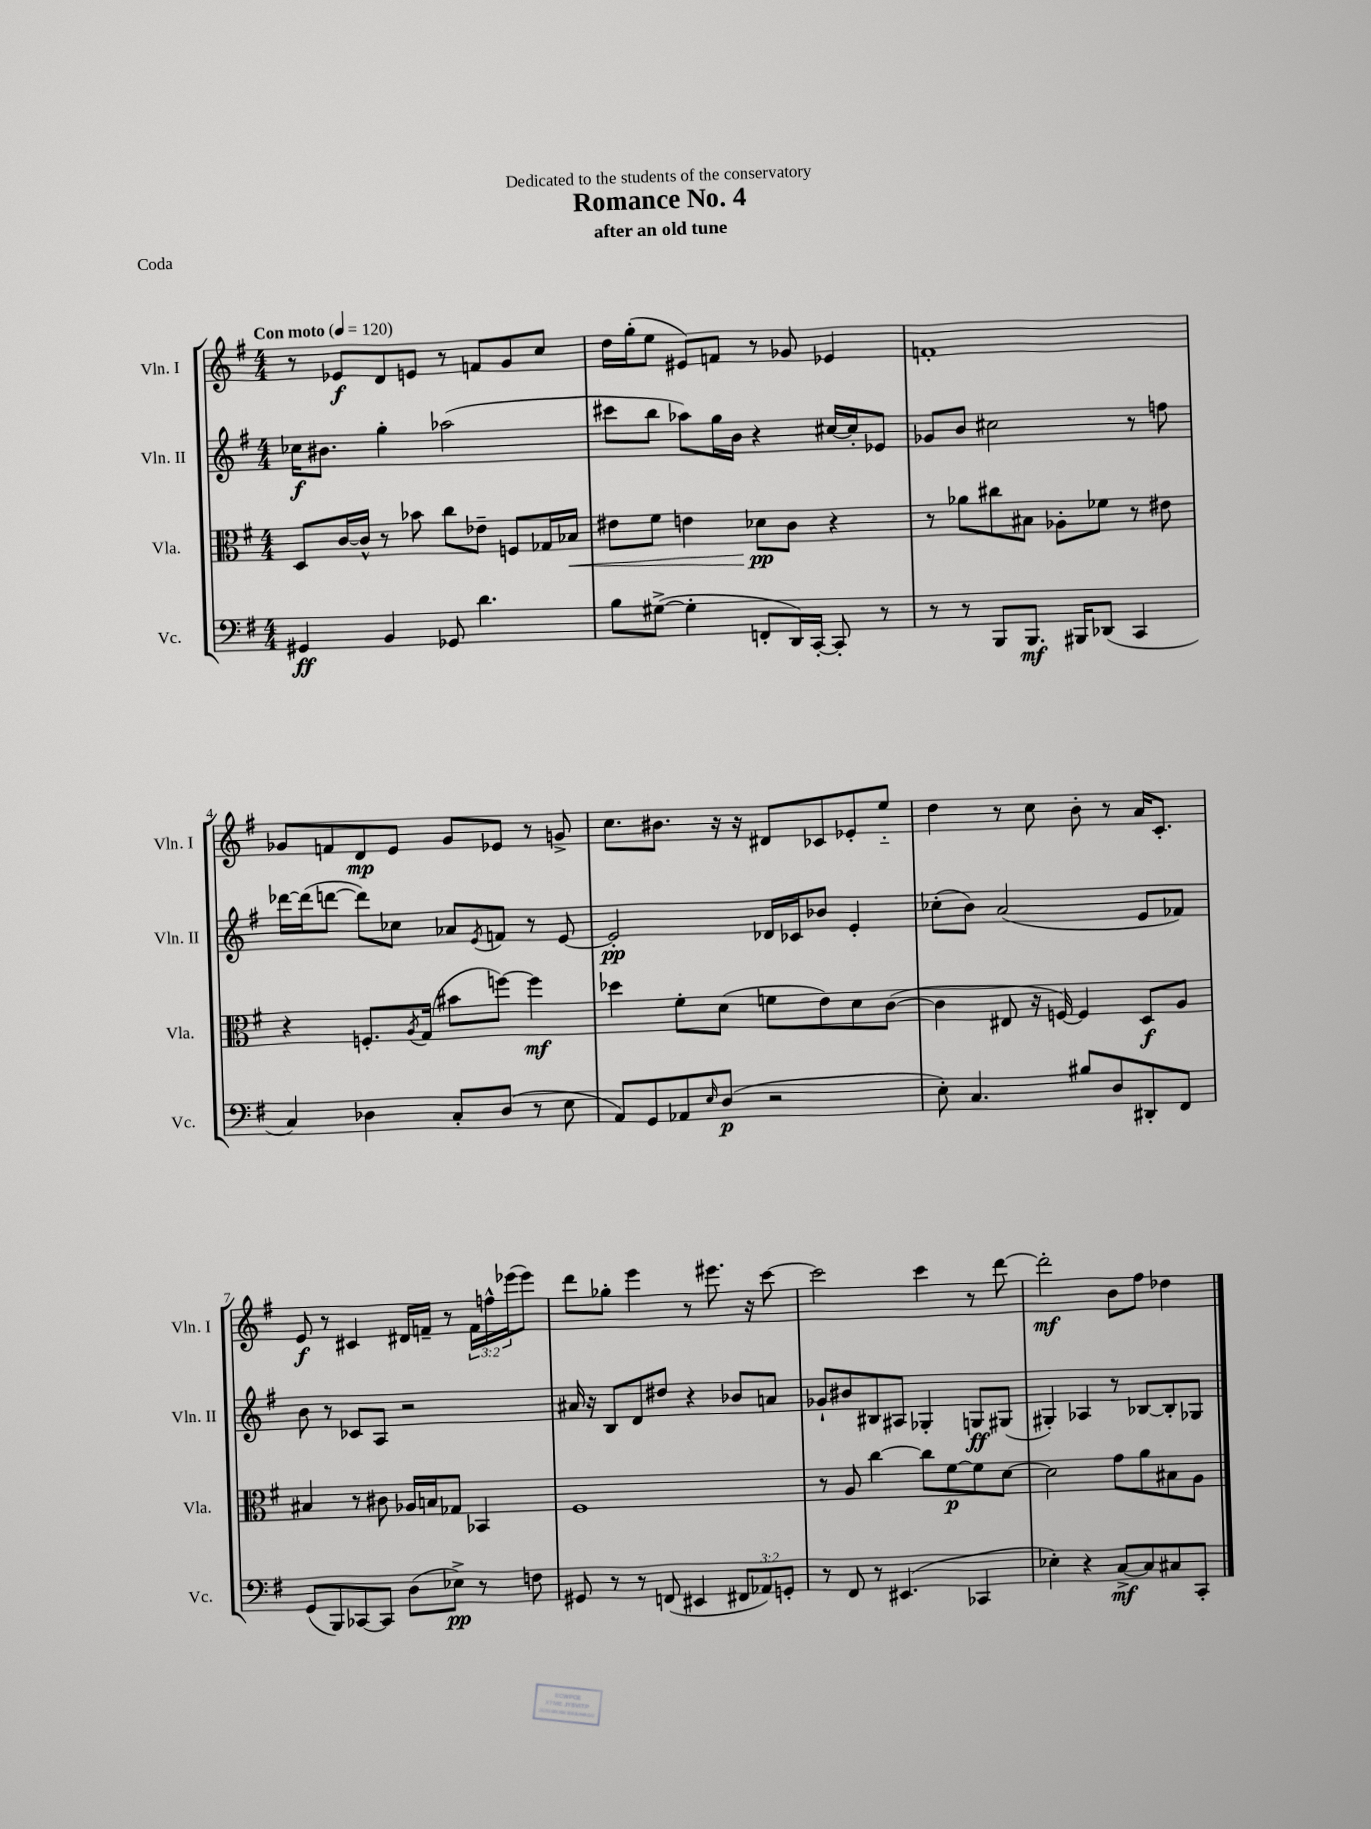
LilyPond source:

\header { title = "Romance No. 4" subtitle = "after an old tune" dedication = "Dedicated to the students of the conservatory" piece = "Coda" }
<<
\new StaffGroup <<
\new Staff = "s0" \with { instrumentName = "Vln. I" shortInstrumentName = "Vln. I" } {
    \clef treble \key g \major \numericTimeSignature \time 4/4 \override Staff.TupletNumber.text = #tuplet-number::calc-fraction-text \tempo "Con moto" 4 = 120
    r8 ees'8\f d'8 e'8 r8 f'8 g'8 c''8 |
    d''16 g''16-.( e''8 eis'8) f'8 r8 ges'8 ees'4 |
    f'1-. |
    ges'8 f'8 d'8\mp e'8 ges'8 ees'8 r8 g'8-> |
    c''8. bis'8. r16 r16 dis'8 ces'8 ees'8-. e''8-_ |
    d''4 r8 c''8 b'8-. r8 a'16 c'8.-. |
    e'8\f r8 cis'4 dis'16 f'16-- r8 \tuplet 3/2 { f'16 f''16-^ ees'''16( } ees'''8) |
    d'''8 ges''8-. e'''4 r8 eis'''8. r16 c'''8~ |
    c'''2 c'''4 r8 d'''8~ |
    d'''2-.\mf b'8 fis''8 des''4 \bar "|." |
}
\new Staff = "s1" \with { instrumentName = "Vln. II" shortInstrumentName = "Vln. II" } {
    \clef treble \key g \major \numericTimeSignature \time 4/4
    ces''16\f bis'8. g''4-. aes''2( |
    cis'''8 b''8 aes''8) g''16 b'16 r4 cis''16~ cis''16-. ees'8 |
    ges'8 b'8 cis''2 r8 f''8 |
    des'''16~ des'''16( d'''8~ d'''8) ces''8 aes'8 \acciaccatura { e'8 } f'8 r8 e'8~ |
    e'2-.\pp des'16 ces'16 bes'8 e'4-. |
    ces''8-.( b'8) a'2( e'8 fes'8) |
    b'8 r8 ces'8 a8 r2 |
    ais'16 r16 b8 d'8 dis''8 r4 bes'8 a'8 |
    ges'8-! bis'8 bis8 ais8 ges4-. g8\ff gis8( |
    gis4-.) aes4 r8 bes8~ bes8-. ges8 \bar "|." |
}
\new Staff = "s2" \with { instrumentName = "Vla." shortInstrumentName = "Vla." } {
    \clef alto \key g \major \numericTimeSignature \time 4/4
    d8 c'16~ c'16-^ r8 bes'8 c''8 ees'8-- f8 ges16 bes16\< |
    eis'8 fis'8 e'4 des'8\pp\! c'8 r4 |
    r8 aes'8 cis''8 bis8 aes8-. fes'8 r8 eis'8 |
    r4 f8.-. \acciaccatura { a8 } g16( bis'8 f''8~) f''4\mf |
    des''4 fis'8-. d'8( f'8 e'8) d'8 c'8~( |
    c'4 eis8 r16 f16~) f4 d8\f a8 |
    bis4 r8 cis'8 aes16 b16 ges8 bes,4 |
    fis1 |
    r8 a8 c''4~ c''8 fis'8~\p fis'8 d'8~ |
    d'2 g'8 a'8 bis8 a8 \bar "|." |
}
\new Staff = "s3" \with { instrumentName = "Vc." shortInstrumentName = "Vc." } {
    \clef bass \key g \major \numericTimeSignature \time 4/4 \override Staff.TupletNumber.text = #tuplet-number::calc-fraction-text
    gis,4\ff b,4 ges,8 d'4. |
    b8 gis8~->( gis4-. f,8-. d,16) c,16~-. c,8-. r8 |
    r8 r8 b,,8 b,,8.\mf bis,,16 des,8( c,4 |
    c4) des4 c8-. des8( r8 e8 |
    a,8) g,8 aes,8 \grace { e16 } d8\p( r2 |
    e8-.) c4. bis8 d8 dis,8-. fis,8 |
    g,8( b,,8) ces,8~ ces,8 d8( ees8->\pp) r8 f8 |
    gis,8 r8 r8 f,8( eis,4 \tuplet 3/2 { fis,8 aes,8) g,8-. } |
    r8 fis,8 r8 eis,4.( ces,4 |
    ees4-.) r4 c8~->\mf c8 cis8 c,8-. \bar "|." |
}
>>
>>
